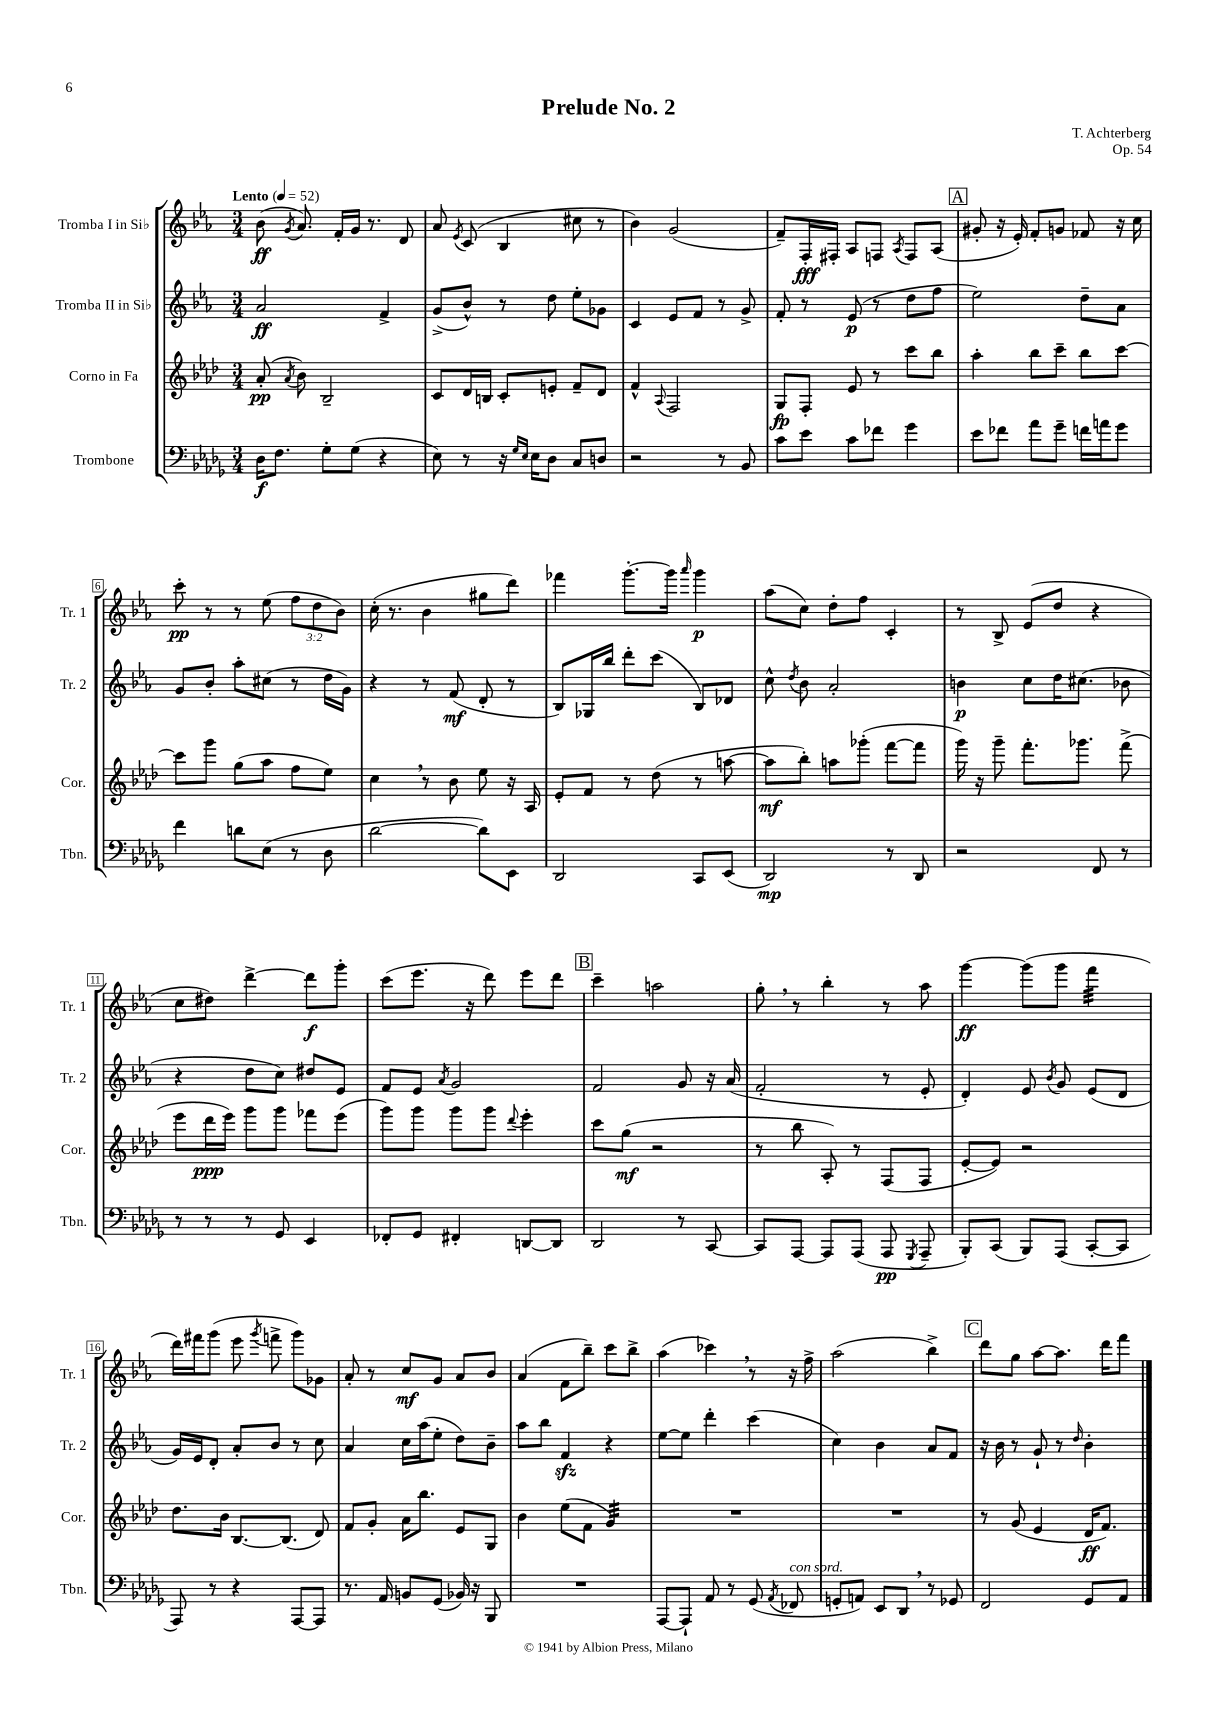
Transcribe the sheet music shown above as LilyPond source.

\header { title = "Prelude No. 2" composer = "T. Achterberg" opus = "Op. 54" }
<<
\new StaffGroup <<
\new Staff = "s0" \with { instrumentName = "Tromba I in Sib" shortInstrumentName = "Tr. 1" } {
    \clef treble \key ees \major \numericTimeSignature \time 3/4 \override Staff.TupletNumber.text = #tuplet-number::calc-fraction-text \tempo "Lento" 4 = 52
    \autoBeamOff bes'8\ff( \acciaccatura { g'8 } aes'8.) f'16[-. g'16] r8. d'8 |
    aes'8 \acciaccatura { ees'8 } c'8( bes4 cis''8 r8 |
    bes'4) g'2( |
    f'8[--) f16-.\fff fis16]-. aes8[ f8] \acciaccatura { aes8 } f8[ aes8]( |
    \mark \markup { \box "A" } gis'8-. r16 ees'16-.) f'8[-. g'8] fes'8 r16 c''16 |
    c'''8-.\pp r8 r8 ees''8( \tuplet 3/2 { f''8[ d''8 bes'8]) } |
    c''16-.( r8. bes'4 gis''8[ d'''8]) |
    fes'''4 g'''8.[~-. g'''16] \grace { aes'''16 } g'''4\p |
    aes''8[( c''8]) d''8[-. f''8] c'4-. |
    r8 bes8-> ees'8[( d''8] r4 |
    c''8[ dis''8]) d'''4~-> d'''8[\f g'''8]-. |
    c'''8[( ees'''8.] r16 d'''8) ees'''8[ d'''8] |
    \mark \markup { \box "B" } c'''4-- a''2 |
    g''8-. \breathe r8 bes''4-. r8 aes''8 |
    g'''4~\ff g'''8[( g'''8] f'''4:32 |
    d'''16[) fis'''16 g'''8]( ees'''8 \acciaccatura { g'''8 } f'''8-> g'''8[) ges'8] |
    aes'8-. r8 c''8[\mf g'8] aes'8[ bes'8] |
    aes'4( f'8[ bes''8]--) c'''8[ bes''8]-> |
    aes''4( ces'''4) \breathe r8 r16 f''16-> |
    aes''2( bes''4->) |
    \mark \markup { \box "C" } d'''8[ g''8] aes''8[~ aes''8.] d'''16[ f'''8] \bar "|." |
}
\new Staff = "s1" \with { instrumentName = "Tromba II in Sib" shortInstrumentName = "Tr. 2" } {
    \clef treble \key ees \major \numericTimeSignature \time 3/4
    \autoBeamOff aes'2\ff f'4-> |
    g'8[->( bes'8]-^) r8 d''8 ees''8[-. ges'8] |
    c'4 ees'8[ f'8] r8 g'8-> |
    f'8-. r8 ees'8\p( r8 d''8[ f''8] |
    \mark \markup { \box "A" } ees''2) d''8[-- aes'8] |
    g'8[ bes'8]-. aes''8[-. cis''8]( r8 d''16[ g'16]) |
    r4 r8 f'8\mf( d'8-. r8 |
    bes8[) ges16 bes''16] d'''8[-. c'''8]( bes8[) des'8] |
    c''8-^ \acciaccatura { d''8 } bes'8 aes'2-. |
    b'4\p c''8[ d''16 cis''8.]( bes'8 |
    r4 d''8[ c''8]) dis''8[ ees'8] |
    f'8[ ees'8] \acciaccatura { aes'8 } g'2 |
    \mark \markup { \box "B" } f'2 g'8 r16 aes'16( |
    f'2-. r8 ees'8-. |
    d'4-.) ees'8 \acciaccatura { bes'8 } g'8 ees'8[( d'8] |
    g'16[) ees'16 d'8]-. aes'8[-. bes'8] r8 c''8 |
    aes'4 c''16[ aes''16( ees''8]-. d''8[) bes'8]-- |
    aes''8[ bes''8] f'4\sfz r4 |
    ees''8[~ ees''8] d'''4-. c'''4( |
    c''4) bes'4 aes'8[ f'8] |
    \mark \markup { \box "C" } r16 bes'16 r8 g'8-! r8 \grace { d''16 } bes'4-. \bar "|." |
}
\new Staff = "s2" \with { instrumentName = "Corno in Fa" shortInstrumentName = "Cor." } {
    \clef treble \key aes \major \numericTimeSignature \time 3/4
    \autoBeamOff aes'8-.\pp( \acciaccatura { aes'8 } bes'8) bes2-- |
    c'8[ des'16 b16] c'8[-. e'8]-. f'8[-- des'8] |
    f'4-^ \appoggiatura { aes8 } f2 |
    g8[\fp f8]-. ees'8 r8 c'''8[ bes''8] |
    \mark \markup { \box "A" } aes''4-. bes''8[ c'''8]-- bes''8[ c'''8]~ |
    c'''8[ g'''8] g''8[( aes''8] f''8[ ees''8]) |
    c''4 \breathe r8 bes'8 ees''8 r16 aes16 |
    ees'8[-. f'8] r8 des''8( r8 a''8~ |
    a''8[\mf bes''8]-.) a''8[ ges'''8]-.( f'''8[~ f'''8] |
    g'''16) r16 g'''8-- f'''8.[-. ges'''8.] f'''8->( |
    ees'''8[ des'''16\ppp ees'''16]) g'''8[ g'''8] fes'''8[ ees'''8]( |
    g'''8[) g'''8] g'''8[ g'''8] \appoggiatura { des'''8 } ees'''4-. |
    \mark \markup { \box "B" } c'''8[ g''8]\mf( r2 |
    r8 bes''8 aes8-.) r8 f8[( f8] |
    ees'8[~-. ees'8]) r2 |
    des''8.[ bes'16] bes8.[~ bes8.]( des'8) |
    f'8[ g'8]-. aes'16[ bes''8.] ees'8[ g8] |
    bes'4 ees''8[( f'8] g'4:32) |
    R2. |
    R2. |
    \mark \markup { \box "C" } r8 g'8( ees'4 des'16[\ff f'8.]) \bar "|." |
}
\new Staff = "s3" \with { instrumentName = "Trombone" shortInstrumentName = "Tbn." } {
    \clef bass \key des \major \numericTimeSignature \time 3/4
    \autoBeamOff des16[\f f8.] ges8[-. ges8]( r4 |
    ees8) r8 r16 \grace { ges16[ ees16] } ees16[ des8] c8[ d8] |
    r2 r8 bes,8 |
    c'8[ ees'8] c'8[ fes'8] ges'4 |
    \mark \markup { \box "A" } ees'8[ fes'8] aes'8[ ges'8]-- f'16[ a'16 ges'8] |
    f'4 d'8[ ees8]( r8 des8 |
    des'2~ des'8[) ees,8] |
    des,2 c,8[ ees,8]( |
    des,2\mp) r8 des,8 |
    r2 f,8 r8 |
    r8 r8 r8 ges,8 ees,4 |
    fes,8[-. ges,8] fis,4-. d,8[~ d,8] |
    \mark \markup { \box "B" } des,2 r8 c,8~ |
    c,8[ aes,,8]~ aes,,8[ aes,,8]( aes,,8\pp \acciaccatura { ges,,8 } aes,,8-- |
    bes,,8[-.) c,8]( bes,,8[) aes,,8]( c,8[~-. c,8] |
    aes,,8) r8 r4 aes,,8[~ aes,,8] |
    r8. aes,16 b,8[ ges,8]( bes,16) r16 bes,,8 |
    R2. |
    aes,,8[~ aes,,8]-! aes,8 r8 ges,8( \acciaccatura { aes,8 } fes,8^\markup { \italic "con sord." } |
    g,8[-. a,8]) ees,8[ des,8] \breathe r8 ges,8 |
    \mark \markup { \box "C" } f,2 ges,8[ aes,8] \bar "|." |
}
>>
>>
\layout { \context { \Score \override BarNumber.stencil = #(make-stencil-boxer 0.1 0.3 ly:text-interface::print) } }
